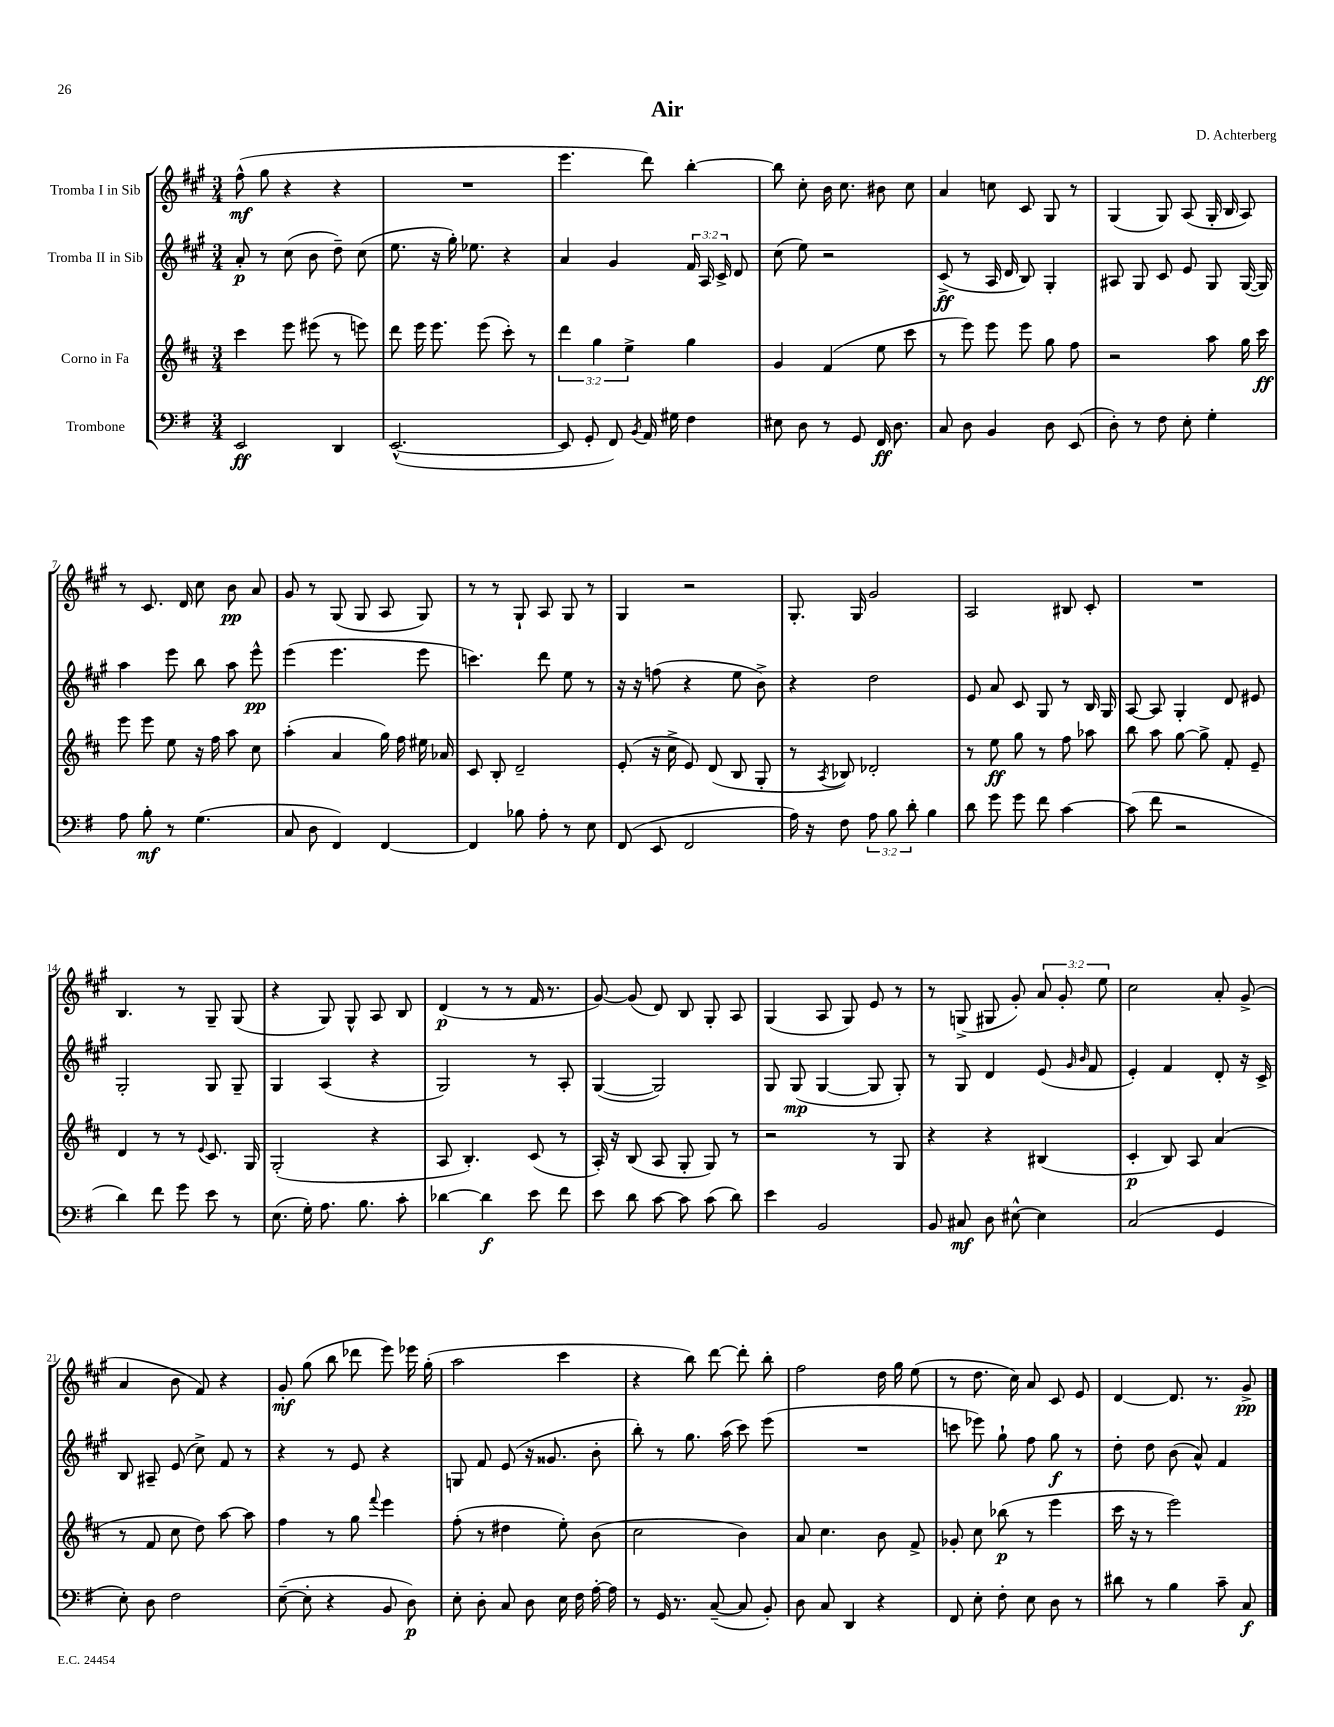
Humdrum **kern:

**kern	**kern	**kern	**kern
*staff4	*staff3	*staff2	*staff1
*clefF4	*clefG2	*clefG2	*clefG2
*k[f#]	*k[f#c#]	*k[f#c#g#]	*k[f#c#g#]
*M3/4	*M3/4	*M3/4	*M3/4
2EE/	4ccc#\	8a'/	(8ff#^^\
.	.	8r	8gg#\
.	8eee\	(8cc#\	4r
.	(8eee#\	8b\	.
4DD/	8r	8dd~\)	4r
.	8eee\)	(8cc#\	.
=	=	=	=
([2.EE^^/	8ddd\	8.ee\	2.r
.	16eee\	.	.
.	8.eee\	16r	.
.	.	16gg#'\)	.
.	.	8.ee-\	.
.	(8eee\	.	.
.	8ccc#'\)	4r	.
.	8r	.	.
=	=	=	=
8EE/]	6ddd\	4a/	4.eee\
8GG'/	.	.	.
.	6gg\	.	.
8FF#/)	.	4g#/	.
.	6ee^\	.	.
8qBB/	.	.	.
16AA/	.	.	8ddd\)
16G#\	.	.	.
4F#\	4gg\	24f#/	[4bb'\
.	.	24A/	.
.	.	24c#^/	.
.	.	8d/	.
=	=	=	=
8E#\	4g/	(8cc#\	8bb\]
8D\	.	8ee\)	8cc#'\
8r	(4f#/	2r	16b\
.	.	.	8.cc#\
8GG/	.	.	.
16FF#/	8ee\	.	8b#\
8.D\	.	.	.
.	8ccc#\	.	8cc#\
=	=	=	=
8C/	8r	(8c#^/	4a/
8D\	8eee\)	8r	.
4BB/	8eee\	16A/	8cc\
.	.	16d/	.
.	8eee\	8B/)	8c#/
8D\	8gg\	4G#'/	8G#/
(8EE/	8ff#\	.	8r
=	=	=	=
8D'\)	2r	8A#/	(4G#/
8r	.	8G#/	.
8F#\	.	8c#/	8G#/)
8E'\	.	8e/	(8A/
4G'\	8aa\	8G#/	16G#'/
.	.	.	16B/
.	16gg\	([16G#/	8A/)
.	16ccc#\	16G#/])	.
=	=	=	=
8A\	8eee\	4aa\	8r
8B'\	8eee\	.	8.c#/
8r	8ee\	8eee\	.
.	.	.	16d/
(4.G\	16r	8bb\	8cc#\
.	16ff#\	.	.
.	8aa\	8aa\	8b\
.	8cc#\	8eee^^\	8a/
=	=	=	=
8C/	(4aa'\	(4eee\	8g#/
8D\	.	.	8r
4FF#/)	4a/	4.eee\	(8G#/
.	.	.	8G#/
[4FF#/	16gg\)	.	8A/
.	16ff#\	.	.
.	16ee#\	8eee\	8G#/)
.	16a-/	.	.
=	=	=	=
4FF#/]	8c#/	4.ccc\)	8r
.	8B'/	.	8r
8B-\	2d~/	.	8G#`/
8A'\	.	8ddd\	8A/
8r	.	8ee\	8G#/
8E\	.	8r	8r
=	=	=	=
(8FF#/	(8e'/	16r	4G#/
.	.	16r	.
8EE/	16r	(8ff\	.
.	16cc#^\	.	.
2FF#/	8e/)	4r	2r
.	(8d/	.	.
.	8B/	8ee\	.
.	8G'/	8b^\)	.
=	=	=	=
16A\)	8r	4r	8.G#'/
16r	.	.	.
.	8qA/	.	.
8F#\	8B-/)	.	.
.	.	.	16G#/
12A\	2d-'/	2dd\	2g#/
12B\	.	.	.
12d'\	.	.	.
4B\	.	.	.
=	=	=	=
8d\	8r	8e/	2A/
8g\	8ee\	8a/	.
8g\	8gg\	8c#/	.
8f#\	8r	8G#/	.
[4c\	8ff#\	8r	8B#/
.	8aa-\	16B/	8c#'/
.	.	16G#/	.
=	=	=	=
(8c\]	8bb\	[8A/	2.r
8f#\	8aa\	8A/]	.
2r	[8gg\	4G#'/	.
.	8gg^\]	.	.
.	8f#'/	8d/	.
.	8e~/	8e#/	.
=	=	=	=
4d\)	4d/	2G#'/	4.B/
8f#\	8r	.	.
8g\	8r	.	8r
.	8qqe/	.	.
8e\	8.c#/	8G#/	8G#~/
8r	.	8G#~/	(8G#/
.	16G/	.	.
=	=	=	=
(8.E\	(2G'/	4G#/	4r
16G'\)	.	.	.
8.A\	.	(4A/	8G#/)
.	.	.	8G#^^/
8.B\	.	.	.
.	4r	4r	8A/
8c'\	.	.	8B/
=	=	=	=
[4d-\	8A/	2G#/)	(4d/
.	4.B'/)	.	.
4d-\]	.	.	8r
.	.	.	8r
8e\	(8c#/	8r	16f#/
.	.	.	8.r
8f#\	8r	8A'/	.
=	=	=	=
8e\	16A'/)	([4G#/	[8g#/)
.	16r	.	.
8d\	(8B/	.	(8g#/]
[8c\	8A/	2G#/])	8d/)
8c\]	8G'/	.	8B/
(8c\	8G/)	.	8G#'/
8d\)	8r	.	8A/
=	=	=	=
4e\	2r	8G#/	(4G#/
.	.	(8G#/	.
2BB/	.	[4G#/	8A/
.	.	.	8G#/)
.	8r	8G#/]	8e/
.	8G/	8G#'/)	8r
=	=	=	=
8BB/	4r	8r	8r
8C#/	.	8G#/	(8G^/
8D\	4r	4d/	8G#/
[8E#^^\	.	.	8g#'/)
4E#\]	(4B#/	(8e/	12a/
.	.	.	12g#'/
.	.	16qqg#/	.
.	.	16qqb/	.
.	.	8f#/	.
.	.	.	12ee\
=	=	=	=
(2C/	4c#'/	4e'/)	2cc#\
.	8B/)	4f#/	.
.	8A/	.	.
4GG/	(4a/	8d'/	8a'/
.	.	16r	(8g#^/
.	.	16c#^/	.
=	=	=	=
8E'\)	8r	8B/	4a/
8D\	8f#/	8A#~/	.
2F#\	8cc#\	(8e/	8b\
.	8dd\)	8cc#^\)	8f#/)
.	[8aa\	8f#/	4r
.	8aa\]	8r	.
=	=	=	=
([8E~\	4ff#\	4r	8g#'/
8E'\]	.	.	(8gg#\
4r	8r	8r	8bb\
.	8gg\	8e/	8ddd-\
.	8qqfff#/	.	.
8BB/	4eee\	4r	8eee\)
8D\)	.	.	16eee-\
.	.	.	(16gg#'\
=	=	=	=
8E'\	(8ff#'\	8G/	2aa\
8D'\	8r	8f#/	.
8C/	4dd#\	(8e/	.
8D\	.	16r	.
.	.	8.g##/	.
16E\	8ee'\)	.	4ccc#\
16F#\	.	.	.
[16A'\	(8b\	8b'\	.
16A\]	.	.	.
=	=	=	=
8r	2cc#\	8bb'\)	4r
16GG/	.	8r	.
8.r	.	.	.
.	.	8.gg#\	8bb\)
([8C~/	.	.	[8ddd\
.	.	(16aa\	.
8C/]	4b\)	8ccc#\)	8ddd'\]
8BB'/)	.	(8eee\	8bb'\
=	=	=	=
8D\	8a/	2.r	2ff#\
8C/	4.cc#\	.	.
4DD/	.	.	.
4r	8b\	.	16dd\
.	.	.	16gg#\
.	8f#^/	.	(8ee\
=	=	=	=
8FF#/	8g-'/	8ccc\	8r
8E'\	8cc#\	8eee-\)	8.dd\
8F#'\	(8bb-\	8gg#`\	.
.	.	.	16cc#\)
8E\	8r	8ff#\	8a/
8D\	4eee\	8gg#\	8c#/
8r	.	8r	8e/
=	=	=	=
8d#\	16ccc#\	8dd'\	[4d/
.	16r	.	.
8r	8r	8dd\	.
4B\	2eee\)	(8b\	8.d/]
.	.	8a^^/)	.
.	.	.	8.r
8c~\	.	4f#/	.
8C/	.	.	8g#^/
==	==	==	==
*-	*-	*-	*-
